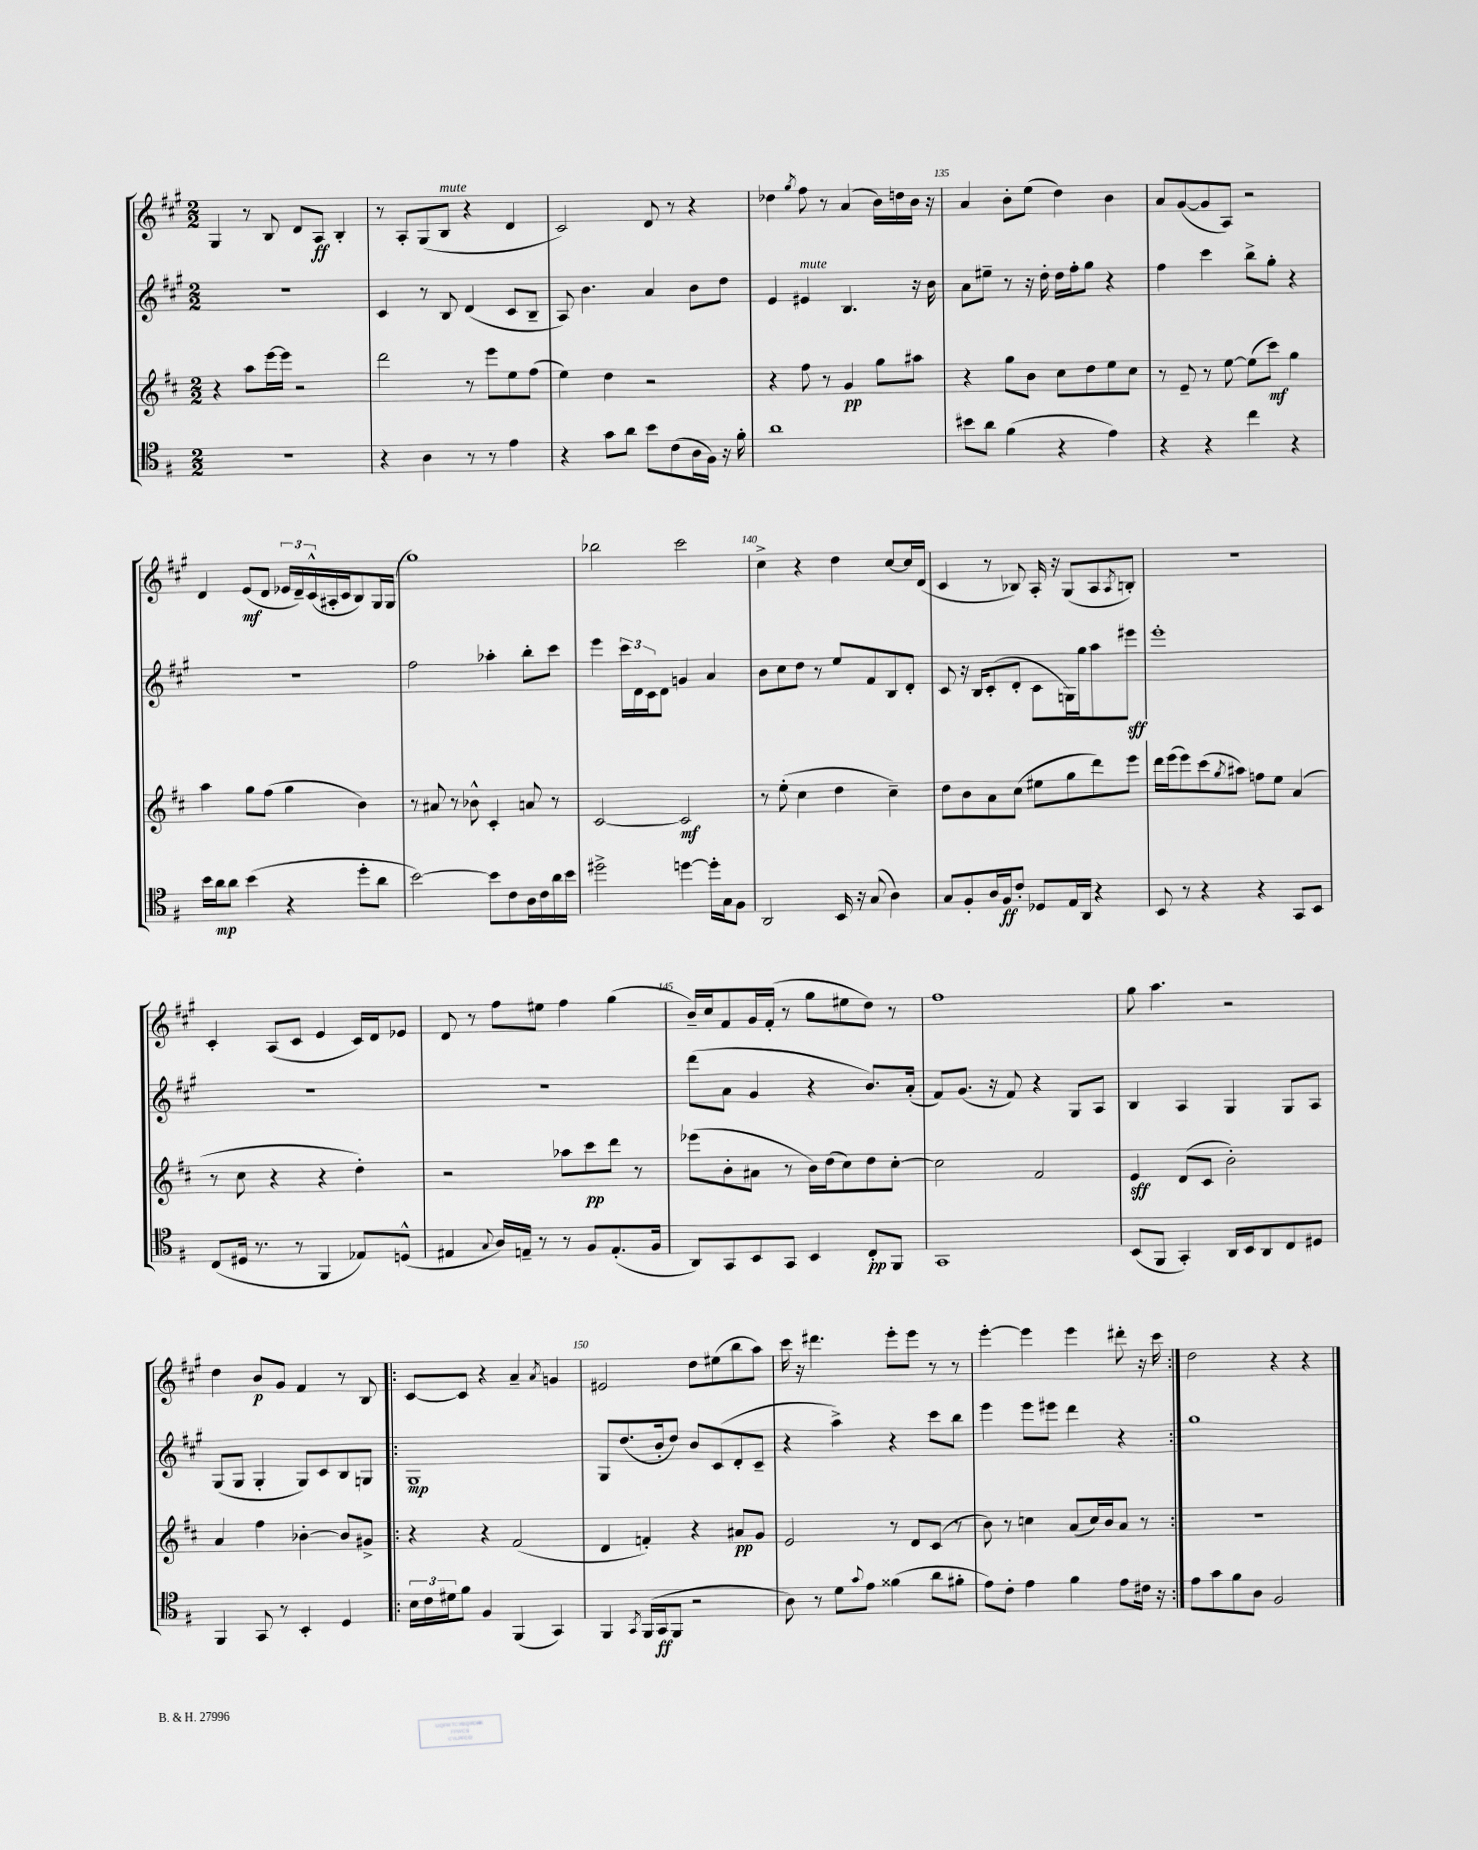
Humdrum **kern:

**kern	**dynam	**kern	**dynam	**kern	**dynam	**kern	**dynam
*part4	*part4	*part3	*part3	*part2	*part2	*part1	*part1
*staff4	*staff4	*staff3	*staff3	*staff2	*staff2	*staff1	*staff1
*clefC4	*	*clefG2	*	*clefG2	*	*clefG2	*
*k[f#]	*	*k[f#c#]	*	*k[f#c#g#]	*	*k[f#c#g#]	*
*M2/2	*	*M2/2	*	*M2/2	*	*M2/2	*
=131	=131	=131	=131	=131	=131	=131	=131
1r	.	4r	.	1r	.	4G#/	.
.	.	8aa\L	.	.	.	8r	.
.	.	[16eee\L	.	.	.	8B/	.
.	.	16eee\JJ]	.	.	.	.	.
.	.	2r	.	.	.	8d/L	.
.	.	.	.	.	.	8A/J	ff
.	.	.	.	.	.	4B'/	.
=132	=132	=132	=132	=132	=132	=132	=132
4r	.	2ddd\	.	4c#/	.	8r	.
.	.	.	.	.	.	8A'/L	.
4A\	.	.	.	8r	.	(8G#/	.
!	!	!	!	!	!	!LO:TX:a:i:t=mute	!
.	.	.	.	8B/	.	8B/J	.
8r	.	8r	.	(4d/	.	4r	.
8r	.	8eee\L	.	.	.	.	.
4e\	.	8ee\	.	8c#/L	.	4d/	.
.	.	(8ff#\J	.	8B~/J	.	.	.
=133	=133	=133	=133	=133	=133	=133	=133
4r	.	4ee\)	.	8A/)	.	2c#/)	.
.	.	.	.	4.b\	.	.	.
8g\L	.	4dd\	.	.	.	.	.
8a\J	.	.	.	.	.	.	.
8b\L	.	2r	.	4a/	.	8d/	.
(8c\	.	.	.	.	.	8r	.
16A\L	.	.	.	8b\L	.	4r	.
16F#\JJ)	.	.	.	.	.	.	.
16r	.	.	.	8dd\J	.	.	.
16f#'\	.	.	.	.	.	.	.
=134	=134	=134	=134	=134	=134	=134	=134
1a	.	4r	.	4e/	.	4dd-X\	.
.	.	.	.	.	.	8qgg#/	.
!	!	!	!	!LO:TX:a:i:t=mute	!	!	!
.	.	8ff#\	.	4e#X/	.	8ff#\	.
.	.	8r	.	.	.	8r	.
.	.	4g/	pp	4.B/	.	(4a/	.
.	.	8gg\L	.	.	.	16b\LL)	.
.	.	.	.	.	.	16ddn\	.
.	.	8aa#X\J	.	16r	.	16b\JJ	.
.	.	.	.	16b\	.	16r	.
=135	=135	=135	=135	=135	=135	=135	=135
8b#X\L	.	4r	.	8a\L	.	4a/	.
8a\J	.	.	.	8ee#X~\J	.	.	.
(4f#\	.	8gg\L	.	8r	.	8b'\L	.
.	.	8b\J	.	16r	.	(8ee\J	.
.	.	.	.	16dd'\	.	.	.
4r	.	8cc#\L	.	16dd\LL	.	4dd\)	.
.	.	.	.	16ff#'\J	.	.	.
.	.	8dd\	.	8gg#\J	.	.	.
4e\)	.	8ee\	.	4r	.	4b\	.
.	.	8cc#\J	.	.	.	.	.
=136	=136	=136	=136	=136	=136	=136	=136
4r	.	8r	.	4ff#\	.	8a/L	.
.	.	8e~/	.	.	.	([8g#/	.
4r	.	8r	.	4ccc#\	.	8g#/]	.
.	.	[8ee\	.	.	.	8A/J)	.
4cc\	.	(8ee\L]	.	8bb^\L	.	2r	.
.	.	8ccc#\J)	mf	8gg#'\J	.	.	.
4r	.	4gg\	.	4r	.	.	.
!!LO:LB:g=z
=137	=137	=137	=137	=137	=137	=137	=137
16b\LL	.	4aa\	.	1r	.	4d/	.
16a\J	mp	.	.	.	.	.	.
8a\J	.	.	.	.	.	.	.
(4b\	.	8gg\L	.	.	.	(8e/L	mf
.	.	(8ff#\J	.	.	.	8d/J	.
4r	.	4gg\	.	.	.	24e-X/LL	.
.	.	.	.	.	.	24d~/)	.
.	.	.	.	.	.	(24c#^^/	.
.	.	.	.	.	.	16A#X'/	.
.	.	.	.	.	.	16c#/J	.
8dd'\L	.	4b\)	.	.	.	8B/)	.
8a\J	.	.	.	.	.	16G#/L	.
.	.	.	.	.	.	(16G#/JJ	.
=138	=138	=138	=138	=138	=138	=138	=138
[2b\)	.	8r	.	2ff#\	.	1gg#)	.
.	.	8a#X/	.	.	.	.	.
.	.	8r	.	.	.	.	.
.	.	8b-X^^\	.	.	.	.	.
8b\L]	.	4c#'/	.	4aa-X'\	.	.	.
8c\	.	.	.	.	.	.	.
16A\L	.	8an/	.	8bb'\L	.	.	.
16c\	.	.	.	.	.	.	.
16a\	.	8r	.	8ccc#\J	.	.	.
16b\JJ	.	.	.	.	.	.	.
=139	=139	=139	=139	=139	=139	=139	=139
2dd#X^\	.	[2c#/	.	4eee\	.	2bb-X\	.
.	.	.	.	24ccc#\LL	.	.	.
.	.	.	.	24d\	.	.	.
.	.	.	.	24c#\J	.	.	.
.	.	.	.	8d\J	.	.	.
[4ddn\	.	2c#/]	mf	4gn/	.	2ccc#\	.
16dd'\LL]	.	.	.	4a/	.	.	.
16G\J	.	.	.	.	.	.	.
8F#\J	.	.	.	.	.	.	.
=140	=140	=140	=140	=140	=140	=140	=140
2AA/	.	8r	.	8b\L	.	4cc#^\	.
.	.	(8ee'\	.	8cc#\	.	.	.
.	.	4cc#\	.	8dd\J	.	4r	.
.	.	.	.	8r	.	.	.
16BB/	.	4dd\	.	8ee/L	.	4dd\	.
16r	.	.	.	.	.	.	.
(8G/	.	.	.	8f#/	.	.	.
4A\)	.	4cc#~\)	.	8B/	.	[8cc#/L	.
.	.	.	.	8d'/J	.	16cc#/L]	.
.	.	.	.	.	.	(16d/JJ	.
=141	=141	=141	=141	=141	=141	=141	=141
8G/L	.	8dd\L	.	8c#/	.	4c#/	.
8F#'/	.	8b\	.	16r	.	.	.
.	.	.	.	16B/KL	.	.	.
16A/L	.	8a\	.	(8c#'/	.	8r	.
16F#/J	ff	.	.	.	.	.	.
8c'/J	.	(8cc#\J	.	8d'/J	.	8B-X/)	.
8D-X/L	.	8ee#X\L	.	8c#\L	.	16A'/	.
.	.	.	.	.	.	16r	.
16E/L	.	8gg\	.	16Gn\L)	.	(8G#/L	.
16AA/JJ	.	.	.	16gg#\J	.	.	.
4r	.	8ddd\)	.	8aa\	.	8A/	.
.	.	.	.	.	.	8qA/	.
.	.	8eee\J	.	8eee#X\J	sff	8Bn'/J)	.
=142	=142	=142	=142	=142	=142	=142	=142
8BB/	.	16ddd\LL	.	1eee'	.	1r	.
.	.	(16eee\J	.	.	.	.	.
8r	.	8eee\)	.	.	.	.	.
4r	.	(8ccc#\	.	.	.	.	.
.	.	8qgg/	.	.	.	.	.
.	.	8aa#X\J)	.	.	.	.	.
4r	.	8ffn\L	.	.	.	.	.
.	.	8ee\J	.	.	.	.	.
8GG/L	.	(4a/	.	.	.	.	.
8BB/J	.	.	.	.	.	.	.
!!LO:LB:g=z
=143	=143	=143	=143	=143	=143	=143	=143
(8C/L	.	8r	.	1r	.	4c#'/	.
16D#X/Jk	.	8cc#\	.	.	.	.	.
8.r	.	.	.	.	.	.	.
.	.	4r	.	.	.	(8A/L	.
8r	.	.	.	.	.	8c#/J	.
4FF#/	.	4r	.	.	.	4e/	.
8E-X/L)	.	4dd'\)	.	.	.	16c#/LL)	.
.	.	.	.	.	.	16d/J	.
(8Dn^^/J	.	.	.	.	.	8e-X/J	.
=144	=144	=144	=144	=144	=144	=144	=144
4E#X/	.	2r	.	1r	.	8d/	.
.	.	.	.	.	.	8r	.
8qqG/	.	.	.	.	.	.	.
16A/LL)	.	.	.	.	.	8ff#\L	.
16En~/JJ	.	.	.	.	.	.	.
8r	.	.	.	.	.	8ee#X\J	.
8r	.	8aa-X\L	.	.	.	4ff#\	.
8F#/L	.	8ccc#\	pp	.	.	.	.
(8.E'/	.	8ddd\J	.	.	.	(4gg#\	.
.	.	8r	.	.	.	.	.
16F#/Jk	.	.	.	.	.	.	.
=145	=145	=145	=145	=145	=145	=145	=145
8AA/L)	.	(8eee-X\L	.	(8ddd\L	.	16b~/LL)	.
.	.	.	.	.	.	16cc#/J	.
8GG/	.	8b'\	.	8a\J	.	8f#/	.
8BB/	.	8a#X\J	.	4g#/	.	16g#/L	.
.	.	.	.	.	.	(16f#'/JJ	.
8GG/J	.	8r	.	.	.	8r	.
4BB/	.	16b\LL)	.	4r	.	8gg#\L	.
.	.	(16dd\J	.	.	.	.	.
.	.	8cc#\)	.	.	.	8ee#X\	.
8C'/L	pp	8dd\	.	8.b/L)	.	8dd\J)	.
8FF#/J	.	[8cc#'\J	.	.	.	8r	.
.	.	.	.	(16a'/Jk	.	.	.
=146	=146	=146	=146	=146	=146	=146	=146
1GG	.	2cc#\]	.	8f#/L)	.	1ff#	.
.	.	.	.	(8.g#/J	.	.	.
.	.	.	.	16r	.	.	.
.	.	.	.	8f#/)	.	.	.
.	.	2f#/	.	4r	.	.	.
.	.	.	.	8G#/L	.	.	.
.	.	.	.	8A/J	.	.	.
=147	=147	=147	=147	=147	=147	=147	=147
(8BB/L	.	4e/	sff	4B/	.	8gg#\	.
8FF#/J	.	.	.	.	.	4.aa\	.
4GG'/)	.	(8d/L	.	4A/	.	.	.
.	.	8c#/J	.	.	.	.	.
16AA/LL	.	2b'\)	.	4G#/	.	2r	.
16BB/J	.	.	.	.	.	.	.
8AA/	.	.	.	.	.	.	.
8C/	.	.	.	8G#/L	.	.	.
8D#X/J	.	.	.	8A/J	.	.	.
!!LO:LB:g=z
=148	=148	=148	=148	=148	=148	=148	=148
4FF#/	.	4a/	.	(8G#/L	.	4dd\	.
.	.	.	.	8G#/J	.	.	.
8GG/	.	4ff#\	.	4G#'/	.	8b/L	p
8r	.	.	.	.	.	8g#/J	.
4BB'/	.	[4b-X'\	.	8G#/L)	.	4f#/	.
.	.	.	.	8c#/	.	.	.
4D/	.	8b-/L]	.	8B/	.	8r	.
.	.	8g#X^/J	.	8Gn/J	.	8B/	.
=149!|:	=149!|:	=149!|:	=149!|:	=149!|:	=149!|:	=149!|:	=149!|:
24B\LL	.	4r	.	1G#	mp	[8c#/L	.
24c\	.	.	.	.	.	.	.
24d#X\J	.	.	.	.	.	.	.
8f#\J	.	.	.	.	.	8c#/J]	.
4F#/	.	4r	.	.	.	4r	.
(4FF#/	.	(2f#/	.	.	.	4a~/	.
.	.	.	.	.	.	8qa/	.
4GG/)	.	.	.	.	.	4gn/	.
=150	=150	=150	=150	=150	=150	=150	=150
4FF#/	.	4d/	.	8G#/L	.	2e#X/	.
.	.	.	.	(8.dd/	.	.	.
8qGG/	.	.	.	.	.	.	.
(16FF#/LL	.	4fn'/)	.	.	.	.	.
16GG/J	ff	.	.	16b'/k	.	.	.
8FF#/J	.	.	.	8dd/J)	.	.	.
2r	.	4r	.	8b/L	.	8dd\L	.
.	.	.	.	(8c#/	.	(8ee#X\	.
.	.	8a#X/L	pp	8d'/	.	8bb\	.
.	.	8g/J	.	8c#~/J	.	8aa\J)	.
=151	=151	=151	=151	=151	=151	=151	=151
8A\)	.	2e/	.	4r	.	16ccc#\	.
.	.	.	.	.	.	16r	.
8r	.	.	.	.	.	4.ddd#X\	.
8d\L	.	.	.	4aa^\)	.	.	.
8qqg/	.	.	.	.	.	.	.
8e\J	.	.	.	.	.	.	.
(4f##X\	.	8r	.	4r	.	8eee'\L	.
.	.	8d/L	.	.	.	8eee\J	.
8a\L	.	(8c#/J	.	8ccc#\L	.	8r	.
8f#X'\J	.	8r	.	8bb\J	.	8r	.
=152	=152	=152	=152	=152	=152	=152	=152
8e\L)	.	8b\)	.	4eee\	.	[4eee'\	.
8c'\J	.	8r	.	.	.	.	.
4e\	.	4ccn\	.	8eee\L	.	4eee\]	.
.	.	.	.	8eee#X\J	.	.	.
4f#\	.	(8a/L	.	4ddd\	.	4eee\	.
.	.	16cc/L)	.	.	.	.	.
.	.	16b/J	.	.	.	.	.
8e\L	.	8a/J	.	4r	.	8ddd#X'\	.
16c#X\Jk	.	8r	.	.	.	16r	.
16r	.	.	.	.	.	16ccc#\	.
=153:|!	=153:|!	=153:|!	=153:|!	=153:|!	=153:|!	=153:|!	=153:|!
8e\L	.	1r	.	1gg#	.	2dd\	.
8g\	.	.	.	.	.	.	.
8f#\	.	.	.	.	.	.	.
8A\J	.	.	.	.	.	.	.
2F#/	.	.	.	.	.	4r	.
.	.	.	.	.	.	4r	.
==	==	==	==	==	==	==	==
*-	*-	*-	*-	*-	*-	*-	*-
